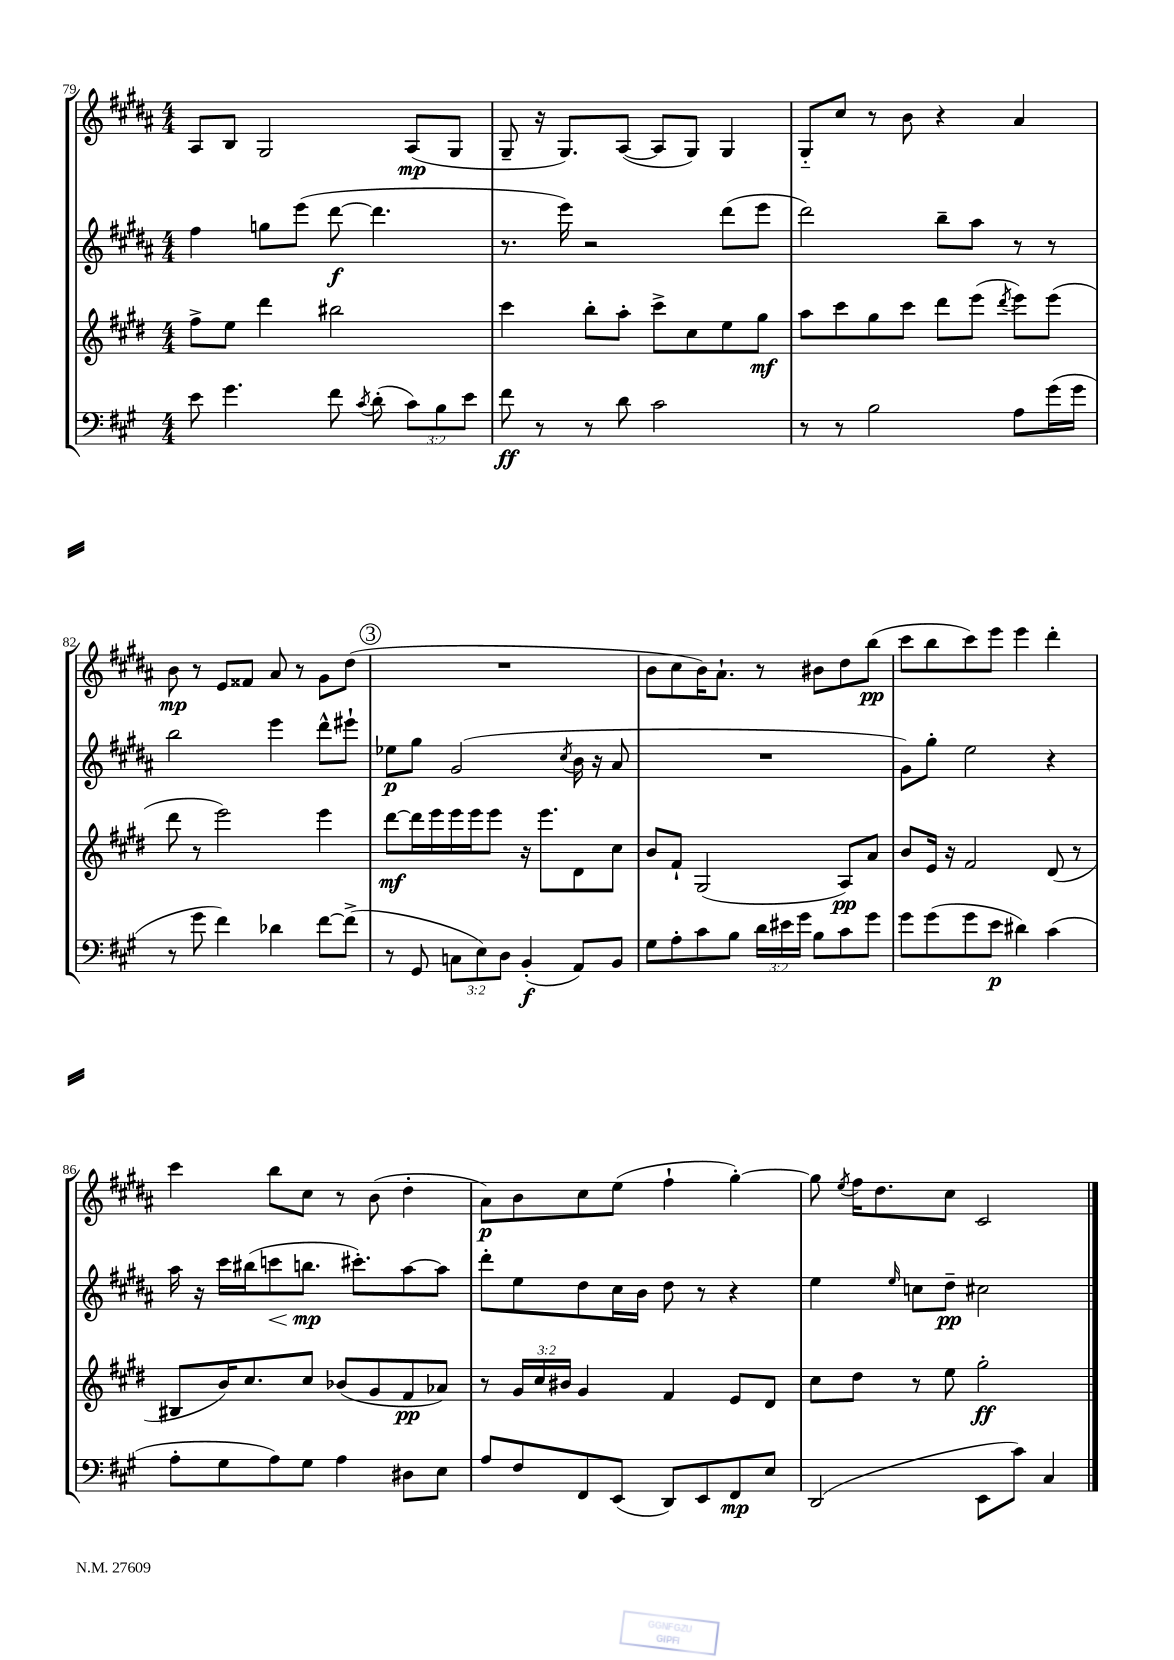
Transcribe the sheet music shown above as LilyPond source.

<<
\new StaffGroup <<
\new Staff = "s0" {
    \clef treble \key b \major \numericTimeSignature \time 4/4
    \autoBeamOff ais8[ b8] gis2 ais8[\mp( gis8] |
    gis8-- r16 gis8.[) ais8]~( ais8[ gis8]) gis4 |
    gis8[-_ cis''8] r8 b'8 r4 ais'4 |
    b'8\mp r8 e'8[ fisis'8] ais'8 r8 gis'8[ dis''8]( |
    \mark \markup { \circle "3" } R1 |
    b'8[ cis''8 b'16) ais'8.]-! r8 bis'8[ dis''8 b''8]\pp( |
    cis'''8[ b''8 cis'''8) e'''8] e'''4 dis'''4-. |
    cis'''4 b''8[ cis''8] r8 b'8( dis''4-. |
    ais'8[\p) b'8 cis''8 e''8]( fis''4-! gis''4~-.) |
    gis''8 \acciaccatura { e''8 } fis''16[ dis''8. cis''8] cis'2 \bar "|." |
}
\new Staff = "s1" {
    \clef treble \key b \major \numericTimeSignature \time 4/4
    \autoBeamOff fis''4 g''8[ e'''8]( dis'''8~\f dis'''4. |
    r8. e'''16) r2 dis'''8[( e'''8] |
    dis'''2) b''8[-- ais''8] r8 r8 |
    b''2 e'''4 dis'''8[-^ eis'''8]-! |
    \mark \markup { \circle "3" } ees''8[\p gis''8] gis'2( \acciaccatura { cis''8 } b'16 r16 ais'8 |
    R1 |
    gis'8[) gis''8]-. e''2 r4 |
    ais''16 r16 cis'''16[ bis''16( c'''8\< b''8.]\mp\! cis'''8.[-.) ais''8~ ais''8] |
    dis'''8[-. e''8 dis''8 cis''16 b'16] dis''8 r8 r4 |
    e''4 \grace { e''16 } c''8[ dis''8]--\pp cis''2 \bar "|." |
}
\new Staff = "s2" {
    \clef treble \key e \major \numericTimeSignature \time 4/4 \override Staff.TupletNumber.text = #tuplet-number::calc-fraction-text
    \autoBeamOff fis''8[-> e''8] dis'''4 bis''2 |
    cis'''4 b''8[-. a''8]-. cis'''8[-> cis''8 e''8 gis''8]\mf |
    a''8[ cis'''8 gis''8 cis'''8] dis'''8[ e'''8]( \acciaccatura { dis'''8 } e'''8[) e'''8]( |
    dis'''8 r8 e'''2) e'''4 |
    \mark \markup { \circle "3" } dis'''8[~\mf dis'''16 e'''16 e'''16 e'''16 e'''8] r16 e'''8.[ dis'8 cis''8] |
    b'8[ fis'8]-! gis2( a8[\pp) a'8] |
    b'8[ e'16] r16 fis'2 dis'8( r8 |
    bis8[ b'16) cis''8. cis''8] bes'8[( gis'8 fis'8\pp aes'8]) |
    r8 \tuplet 3/2 { gis'16[ cis''16 bis'16] } gis'4 fis'4 e'8[ dis'8] |
    cis''8[ dis''8] r8 e''8 gis''2-.\ff \bar "|." |
}
\new Staff = "s3" {
    \clef bass \key a \major \numericTimeSignature \time 4/4 \override Staff.TupletNumber.text = #tuplet-number::calc-fraction-text
    \autoBeamOff e'8 gis'4. fis'8 \acciaccatura { cis'8 } d'8-.( \tuplet 3/2 { cis'8[) b8 e'8] } |
    fis'8\ff r8 r8 d'8 cis'2 |
    r8 r8 b2 a8[ gis'16( gis'16] |
    r8 gis'8 fis'4) des'4 fis'8[~ fis'8]->( |
    \mark \markup { \circle "3" } r8 gis,8 \tuplet 3/2 { c8[ e8) d8] } b,4-.\f( a,8[) b,8] |
    gis8[ a8-. cis'8 b8] \tuplet 3/2 { d'16[ eis'16 gis'16] } b8[ cis'8 gis'8] |
    gis'8[ gis'8( gis'8 e'8]\p dis'4) cis'4( |
    a8[-. gis8 a8) gis8] a4 dis8[ e8] |
    a8[ fis8 fis,8 e,8]( d,8[) e,8 fis,8\mp e8] |
    d,2( e,8[ cis'8]) cis4 \bar "|." |
}
>>
>>
\layout { \context { \Score currentBarNumber = #79 } }
